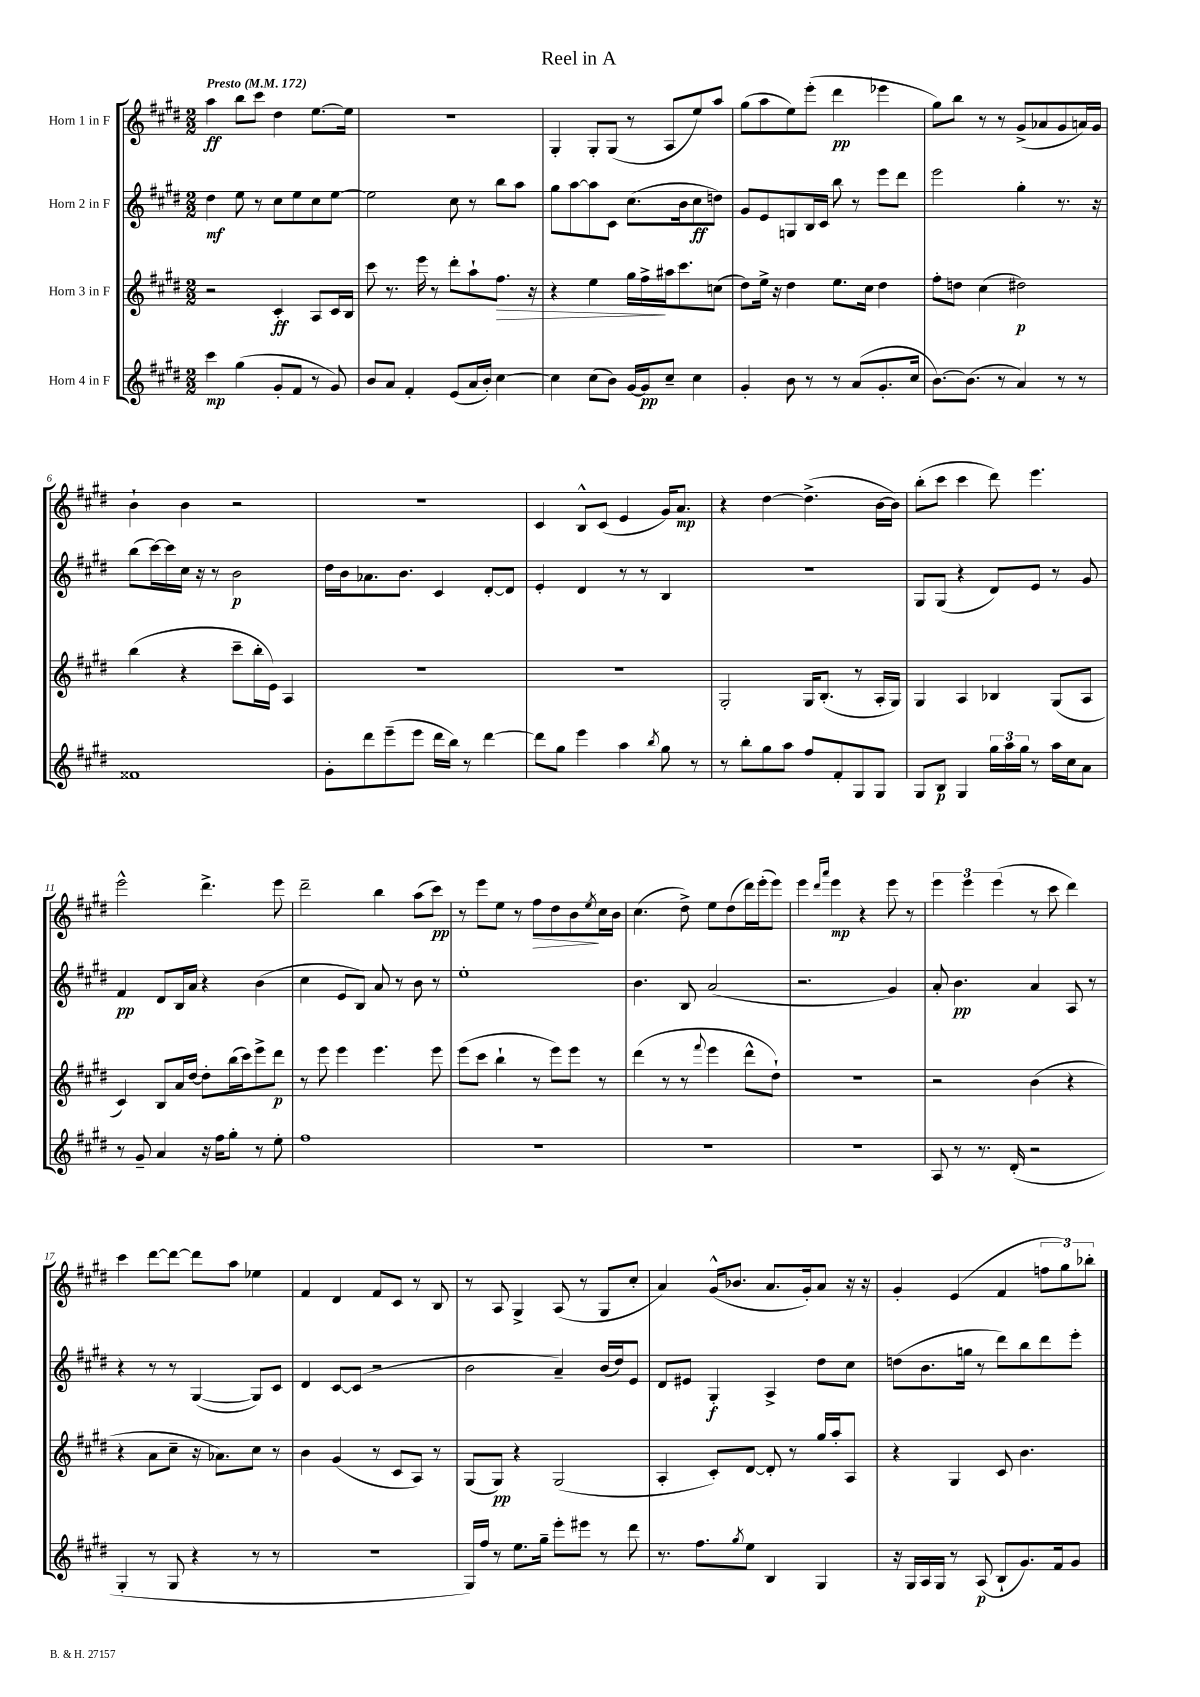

**kern	**dynam	**kern	**dynam	**kern	**dynam	**kern	**dynam
*part4	*part4	*part3	*part3	*part2	*part2	*part1	*part1
*staff4	*staff4	*staff3	*staff3	*staff2	*staff2	*staff1	*staff1
*I"Horn 4 in F	*	*I"Horn 3 in F	*	*I"Horn 2 in F	*	*I"Horn 1 in F	*
*clefG2	*	*clefG2	*	*clefG2	*	*clefG2	*
*k[f#c#g#d#]	*	*k[f#c#g#d#]	*	*k[f#c#g#d#]	*	*k[f#c#g#d#]	*
*M2/2	*	*M2/2	*	*M2/2	*	*M2/2	*
*MM172	*	*MM172	*	*MM172	*	*MM172	*
=1	=1	=1	=1	=1	=1	=1	=1
!	!	!	!	!	!	!LO:TX:a:B:t=Presto	!
4ccc#\	mp	2r	.	4dd#\	mf	4aa\	ff
(4gg#\	.	.	.	8ee\	.	8bb\L	.
.	.	.	.	8r	.	8ccc#\J	.
8g#'/L	.	4c#'/	ff	8cc#\L	.	4dd#\	.
8f#/J	.	.	.	8ee\	.	.	.
8r	.	8A/L	.	8cc#\	.	[8.ee\L	.
8g#/)	.	16c#/L	.	[8ee\J	.	.	.
.	.	16B/JJ	.	.	.	16ee\Jk]	.
=2	=2	=2	=2	=2	=2	=2	=2
8b/L	.	8ccc#\	.	2ee\]	.	1r	.
8a/J	.	8.r	.	.	.	.	.
4f#'/	.	.	.	.	.	.	.
.	.	16eee\	.	.	.	.	.
.	.	8r	.	.	.	.	.
(8e/L	.	8ddd#'\L	.	8cc#\	.	.	.
16a/L	.	8aa`\	.	8r	.	.	.
16b'/JJ)	.	.	.	.	.	.	.
!	!	!	!LO:HP:b	!	!	!	!
[4cc#\	.	8.ff#\J	>	8bb\L	.	.	.
.	.	.	.	8aa\J	.	.	.
.	.	16r	.	.	.	.	.
=3	=3	=3	=3	=3	=3	=3	=3
4cc#\]	.	4r	.	8gg#\L	.	4G#'/	.
.	.	.	.	[8aa\	.	.	.
(8cc#\L	.	4ee\	.	8aa\]	.	8G#'/L	.
8b\J)	.	.	.	8c#\J	.	(8G#/J	.
[16g#/LL	.	16gg#\LL	.	(8.cc#\L	.	8r	.
16g#/J]	pp	16ff#^\	.	.	.	.	.
8cc#~/J	.	16aa#X\J	]	.	.	8A/L	.
.	.	8.ccc#\	.	16b\k	.	.	.
4cc#\	.	.	.	8cc#\	ff	8ee/)	.
.	.	(8ccn\J	.	8ddn\J)	.	8aa/J	.
=4	=4	=4	=4	=4	=4	=4	=4
4g#'/	.	8dd#\L)	.	8g#/L	.	(8gg#\L	.
.	.	16ee^\Jk	.	8e/	.	8aa\	.
.	.	16r	.	.	.	.	.
8b\	.	4dd#\	.	8Gn/	.	8ee\)	.
8r	.	.	.	16B/L	.	(8eee'\J	.
.	.	.	.	16c#/JJ	.	.	.
8r	.	8.ee\L	.	8bb\	.	4ddd#\	pp
(8a/L	.	.	.	8r	.	.	.
.	.	16cc#\Jk	.	.	.	.	.
8.g#'/	.	4dd#\	.	8eee\L	.	4eee-X\	.
.	.	.	.	8ddd#\J	.	.	.
16cc#/Jk	.	.	.	.	.	.	.
=5	=5	=5	=5	=5	=5	=5	=5
[8.b\L)	.	8ff#'\L	.	2eee\	.	8gg#\L)	.
.	.	8ddn\J	.	.	.	8bb\J	.
(8.b\J]	.	.	.	.	.	.	.
.	.	(4cc#\	.	.	.	8r	.
8r	.	.	.	.	.	8r	.
4a/)	.	2dd#X\)	p	4gg#'\	.	(8g#^/L	.
.	.	.	.	.	.	8a-X/	.
8r	.	.	.	8.r	.	8g#/	.
8r	.	.	.	.	.	16an/L)	.
.	.	.	.	16r	.	16g#/JJ	.
!!LO:LB:g=z
=6	=6	=6	=6	=6	=6	=6	=6
1f##X	.	(4bb\	.	(8bb\L	.	4b`\	.
.	.	.	.	[16ccc#\L)	.	.	.
.	.	.	.	16ccc#\]	.	.	.
.	.	4r	.	16cc#\JJ	.	4b\	.
.	.	.	.	16r	.	.	.
.	.	.	.	8r	.	.	.
.	.	8ccc#~\L	.	2b\	p	2r	.
.	.	16bb'\L	.	.	.	.	.
.	.	16e\JJ)	.	.	.	.	.
.	.	4A/	.	.	.	.	.
=7	=7	=7	=7	=7	=7	=7	=7
8g#'\L	.	1r	.	16dd#\LL	.	1r	.
.	.	.	.	16b\J	.	.	.
8ddd#\	.	.	.	8.a-X\	.	.	.
(8eee~\	.	.	.	.	.	.	.
.	.	.	.	8.b\J	.	.	.
8eee\J	.	.	.	.	.	.	.
16ddd#\LL	.	.	.	4c#/	.	.	.
16bb\JJ)	.	.	.	.	.	.	.
8r	.	.	.	.	.	.	.
[4ddd#\	.	.	.	[8d#'/L	.	.	.
.	.	.	.	8d#/J]	.	.	.
=8	=8	=8	=8	=8	=8	=8	=8
8ddd#\L]	.	1r	.	4e'/	.	4c#/	.
8gg#\J	.	.	.	.	.	.	.
4eee\	.	.	.	4d#/	.	8B^^/L	.
.	.	.	.	.	.	(8c#/J	.
4aa\	.	.	.	8r	.	4e/	.
.	.	.	.	8r	.	.	.
8qbb/	.	.	.	.	.	.	.
8gg#\	.	.	.	4B/	.	16g#/KL)	.
.	.	.	.	.	.	8.a/J	mp
8r	.	.	.	.	.	.	.
=9	=9	=9	=9	=9	=9	=9	=9
8r	.	2G#'/	.	1r	.	4r	.
8bb'\L	.	.	.	.	.	.	.
8gg#\	.	.	.	.	.	[4dd#\	.
8aa\J	.	.	.	.	.	.	.
8ff#/L	.	16G#/KL	.	.	.	(4.dd#^\]	.
.	.	(8.B'/J	.	.	.	.	.
8f#'/	.	.	.	.	.	.	.
8G#/	.	8r	.	.	.	.	.
8G#/J	.	16A'/LL	.	.	.	[16b\LL	.
.	.	16G#/JJ)	.	.	.	16b\JJ])	.
=10	=10	=10	=10	=10	=10	=10	=10
8G#/L	.	4G#/	.	8G#/L	.	(8bb'\L	.
8B/J	p	.	.	(8G#/J	.	8ccc#\J	.
4G#/	.	4A/	.	4r	.	4ccc#\	.
24gg#\LL	.	4B-X/	.	8d#/L)	.	8ddd#\)	.
24aa\	.	.	.	.	.	.	.
24gg#\JJ	.	.	.	.	.	.	.
8r	.	.	.	8e/J	.	4.eee\	.
16aa\LL	.	(8G#/L	.	8r	.	.	.
16cc#\J	.	.	.	.	.	.	.
8a\J	.	8A/J	.	8g#/	.	.	.
!!LO:LB:g=z
=11	=11	=11	=11	=11	=11	=11	=11
8r	.	4c#/)	.	4f#/	pp	2eee^^\	.
8g#~/	.	.	.	.	.	.	.
4a/	.	8B/L	.	8d#/L	.	.	.
.	.	16a/L	.	16B/L	.	.	.
.	.	[16dd#/JJ	.	16a/JJ	.	.	.
16r	.	8dd#'\L]	.	4r	.	4.ddd#^\	.
16ff#\KL	.	.	.	.	.	.	.
8gg#'\J	.	(16bb\L	.	.	.	.	.
.	.	16ccc#\J)	.	.	.	.	.
8r	.	8eee^\	.	(4b\	.	.	.
8ee'\	.	8ddd#\J	p	.	.	8eee\	.
=12	=12	=12	=12	=12	=12	=12	=12
1ff#	.	8r	.	4cc#\	.	2ddd#~\	.
.	.	8eee\	.	.	.	.	.
.	.	4eee\	.	8e/L	.	.	.
.	.	.	.	8B/J)	.	.	.
.	.	4.eee\	.	8a/	.	4bb\	.
.	.	.	.	8r	.	.	.
.	.	.	.	8b\	.	(8aa\L	.
.	.	8eee\	.	8r	.	8ccc#\J)	pp
=13	=13	=13	=13	=13	=13	=13	=13
1r	.	(8eee\L	.	1ee'	.	8r	.
.	.	8ccc#\J	.	.	.	8eee\L	.
.	.	4bb`\	.	.	.	8ee\J	.
.	.	.	.	.	.	8r	.
!	!	!	!	!	!	!	!LO:HP:b
.	.	8r	.	.	.	8ff#\L	>
.	.	8eee\L)	.	.	.	8dd#\	.
.	.	8eee\J	.	.	.	8b\	.
.	.	.	.	.	.	8qee/	.
.	.	8r	.	.	.	16cc#\L	]
.	.	.	.	.	.	16b\JJ	.
=14	=14	=14	=14	=14	=14	=14	=14
1r	.	(4ddd#\	.	4.b\	.	(4.cc#\	.
.	.	8r	.	.	.	.	.
.	.	8r	.	8B/	.	8dd#^\)	.
.	.	8qqfff#/	.	.	.	.	.
.	.	4eee\	.	(2a/	.	8ee\L	.
.	.	.	.	.	.	(8dd#\	.
.	.	8ddd#^^\L	.	.	.	16ddd#\L)	.
.	.	.	.	.	.	(16eee'\J	.
.	.	8dd#`\J)	.	.	.	8eee\J)	.
=15	=15	=15	=15	=15	=15	=15	=15
1r	.	1r	.	2.r	.	4eee\	.
.	.	.	.	.	.	16qqddd#/LL	.
.	.	.	.	.	.	16qqaaa/JJ	.
.	.	.	.	.	.	4eee\	mp
.	.	.	.	.	.	4r	.
.	.	.	.	4g#/)	.	8eee\	.
.	.	.	.	.	.	8r	.
=16	=16	=16	=16	=16	=16	=16	=16
8A/	.	2r	.	8a'/	.	6eee\	.
8r	.	.	.	4.b\	pp	.	.
.	.	.	.	.	.	6eee\	.
8.r	.	.	.	.	.	.	.
.	.	.	.	.	.	(6eee\	.
(16d#'/	.	.	.	.	.	.	.
2r	.	(4b\	.	4a/	.	8r	.
.	.	.	.	.	.	8ccc#\	.
.	.	4r	.	8A/	.	4ddd#\)	.
.	.	.	.	8r	.	.	.
!!LO:LB:g=z
=17	=17	=17	=17	=17	=17	=17	=17
4G#'/	.	4r	.	4r	.	4ccc#\	.
8r	.	8a\L	.	8r	.	[8ddd#\L	.
8G#/	.	8cc#~\J	.	8r	.	8ddd#\J_	.
4r	.	16r	.	([4G#/	.	8ddd#\L]	.
.	.	8.a-X\L)	.	.	.	.	.
.	.	.	.	.	.	8aa\J	.
8r	.	8cc#\J	.	8G#/L])	.	4ee-X\	.
8r	.	8r	.	8c#/J	.	.	.
=18	=18	=18	=18	=18	=18	=18	=18
1r	.	4b\	.	4d#/	.	4f#/	.
.	.	(4g#/	.	[8c#/L	.	4d#/	.
.	.	.	.	(8c#/J]	.	.	.
.	.	8r	.	2r	.	8f#/L	.
.	.	8c#/L	.	.	.	8c#/J	.
.	.	8A/J)	.	.	.	8r	.
.	.	8r	.	.	.	8B/	.
=19	=19	=19	=19	=19	=19	=19	=19
16G#/LL)	.	(8G#/L	.	2b\	.	8r	.
16ff#/JJ	.	.	.	.	.	.	.
8r	.	8G#/J)	pp	.	.	8A/	.
8.ee\L	.	4r	.	.	.	4G#^/	.
16gg#~\Jk	.	.	.	.	.	.	.
8eee'\L	.	(2G#/	.	4a~/)	.	(8A/	.
8eee#X\J	.	.	.	.	.	8r	.
8r	.	.	.	(16b/LL	.	8G#/L	.
.	.	.	.	16dd#/J)	.	.	.
8ddd#\	.	.	.	8e/J	.	8cc#'/J	.
=20	=20	=20	=20	=20	=20	=20	=20
8.r	.	4A'/	.	8d#/L	.	4a/)	.
.	.	.	.	8e#X/J	.	.	.
8.ff#\L	.	.	.	.	.	.	.
.	.	8c#'/L)	.	4G#'/	f	(16g#^^/KL	.
.	.	.	.	.	.	8.b-X/J	.
8qgg#/	.	.	.	.	.	.	.
8ee\J	.	[8d#/J	.	.	.	.	.
4B/	.	8d#'/]	.	4A^/	.	8.a/L	.
.	.	8r	.	.	.	.	.
.	.	.	.	.	.	16g#'/k)	.
4G#/	.	16gg#/LL	.	8dd#\L	.	8a/J	.
.	.	16aa'/J	.	.	.	.	.
.	.	8A/J	.	8cc#\J	.	16r	.
.	.	.	.	.	.	16r	.
=21	=21	=21	=21	=21	=21	=21	=21
16r	.	4r	.	(8ddn\L	.	4g#'/	.
16G#/LL	.	.	.	.	.	.	.
16A/	.	.	.	8.b\	.	.	.
16G#/JJ	.	.	.	.	.	.	.
8r	.	4G#/	.	.	.	(4e/	.
.	.	.	.	16ggn\Jk	.	.	.
(8A/	p	.	.	8r	.	.	.
8B`/L	.	8c#/	.	8ddd#\L)	.	4f#/	.
8.g#/)	.	4.b\	.	8bb\	.	.	.
.	.	.	.	8ddd#\	.	12ffn\L	.
16f#/k	.	.	.	.	.	.	.
.	.	.	.	.	.	12gg#\)	.
8g#/J	.	.	.	8eee'\J	.	.	.
.	.	.	.	.	.	12bb-X'\J	.
==	==	==	==	==	==	==	==
*-	*-	*-	*-	*-	*-	*-	*-
